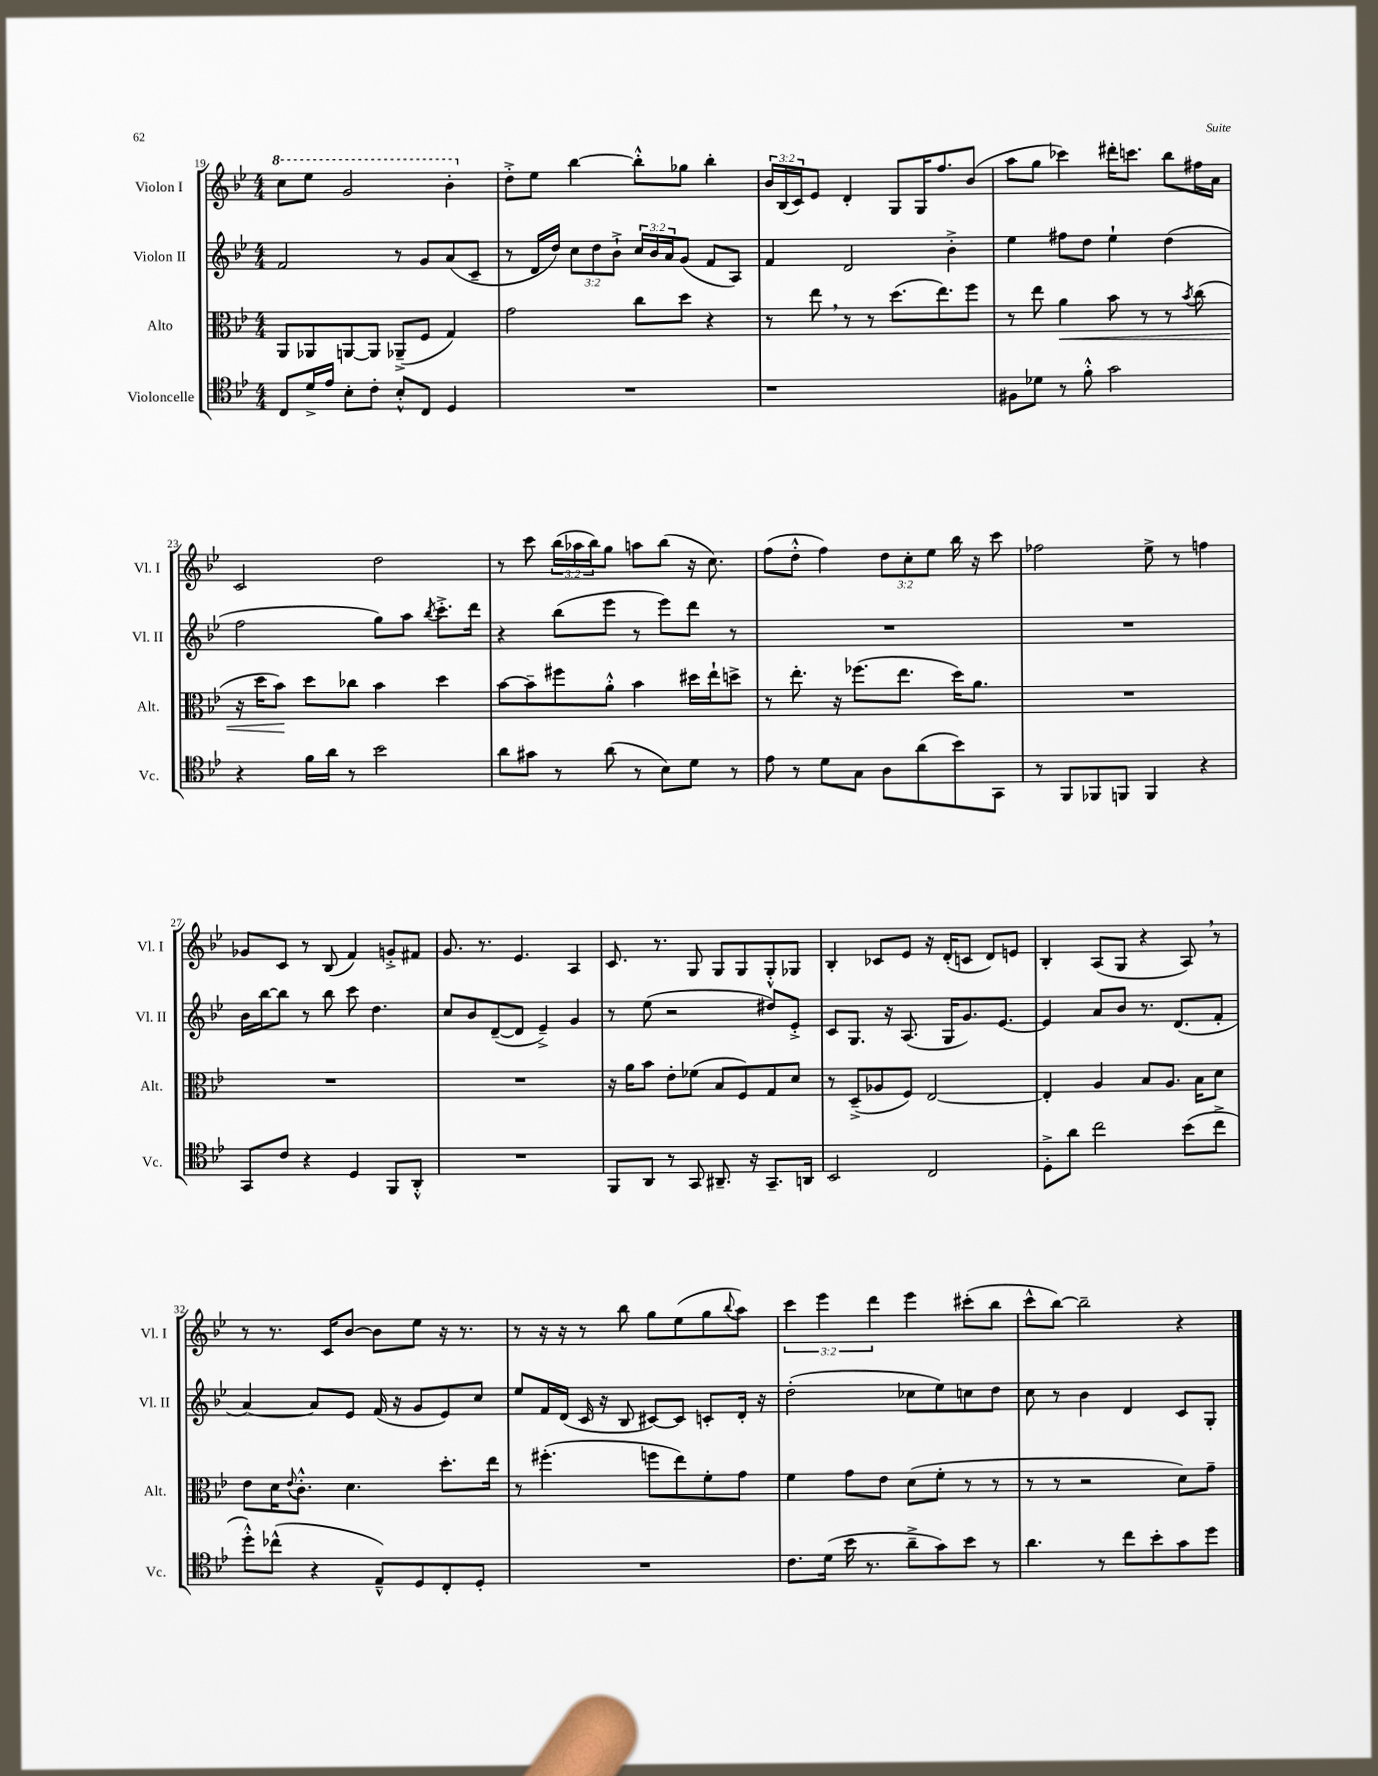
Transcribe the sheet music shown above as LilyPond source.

<<
\new StaffGroup <<
\new Staff = "s0" \with { instrumentName = "Violon I" shortInstrumentName = "Vl. I" } {
    \clef treble \key bes \major \numericTimeSignature \time 4/4 \override Staff.TupletNumber.text = #tuplet-number::calc-fraction-text
    \ottava #1 c'''8 ees'''8 g''2 bes''4-. \ottava #0 |
    d''8-.-> ees''8 bes''4~ bes''8-.-^ ges''8 bes''4-. |
    \tuplet 3/2 { bes'16 bes16( c'16) } ees'8 d'4-. g8 g16 f''8. bes'8( |
    a''8 g''8 ces'''4) dis'''16-. c'''8. bes''8 fis''16 a'16 |
    c'2 d''2 |
    r8 c'''8 \tuplet 3/2 { bes''16( aes''16 bes''16) } g''8 a''8 bes''8( r16 c''8.) |
    f''8( d''8-.-^ f''4) \tuplet 3/2 { d''8 c''8-. ees''8 } bes''16 r16 c'''8 |
    fes''2 ees''8-> r8 f''4 |
    ges'8 c'8 r8 bes8( f'4) g'8-.-> fis'8 |
    g'8. r8. ees'4. a4 |
    c'8. r8. g8 g8 g8 g8-.-^ ges8 |
    bes4-. ces'8 ees'8 r16 d'16-.( c'8 d'8) e'8 |
    bes4-. a8( g8 r4 a8) \breathe r8 |
    r8 r8. c'16 bes'8~ bes'8 ees''8 r16 r8. |
    r8 r16 r16 r8 bes''8 g''8 ees''8( g''8 \appoggiatura { bes''8 } a''8) |
    \tuplet 3/2 { c'''4 ees'''4 d'''4 } ees'''4 cis'''8-.( bes''8 |
    c'''8-^ bes''8~) bes''2-- r4 \bar "|." |
}
\new Staff = "s1" \with { instrumentName = "Violon II" shortInstrumentName = "Vl. II" } {
    \clef treble \key bes \major \numericTimeSignature \time 4/4 \override Staff.TupletNumber.text = #tuplet-number::calc-fraction-text
    f'2 r8 g'8 a'8( c'8-- |
    r8 d'16 d''16) \tuplet 3/2 { c''8 d''8 bes'8-!-> } \tuplet 3/2 { c''16 bes'16 a'16 } g'8( f'8 a8) |
    f'4 d'2 bes'4-.-> |
    ees''4 fis''8 d''8 ees''4-! d''4( |
    f''2 g''8) a''8 \acciaccatura { bes''8 } c'''8.-.-> d'''16 |
    r4 bes''8( ees'''8 r8 ees'''8) d'''8 r8 |
    R1 |
    R1 |
    bes'16 bes''16~ bes''8 r8 bes''8 c'''8 d''4. |
    c''8 bes'8 d'8~--( d'8 ees'4--->) g'4 |
    r8 ees''8( r2 dis''8) ees'8-.-> |
    c'8 g8. r16 a8.( g16 g'8.) ees'8.~ |
    ees'4 a'8 bes'8 r8. d'8.( f'8-. |
    a'4~) a'8 ees'8 f'16( r16 g'8 ees'8) c''8 |
    ees''8 f'16 d'16( c'16 r16 bes8 cis'8~) cis'8 c'8-. d'16-. r16 |
    d''2-.( ces''8 ees''8) c''8 d''8 |
    c''8 r8 bes'4 d'4 c'8 g8-. \bar "|." |
}
\new Staff = "s2" \with { instrumentName = "Alto" shortInstrumentName = "Alt." } {
    \clef alto \key bes \major \numericTimeSignature \time 4/4
    a,8 aes,8 a,8~ a,8 aes,8--->( f8 g4) |
    g'2 c''8 d''8 r4 |
    r8 ees''8 \breathe r8 r8 d''8.( ees''8.) f''8 |
    r8 ees''8 a'4\< bes'8 r8 r8 \acciaccatura { bes'8 } c''8( |
    r16 d''16 bes'8\!) d''8 ces''8 bes'4 d''4 |
    bes'8~ bes'8-- fis''8 a'8-.-^ bes'4 dis''16 ees''16-! d''8-> |
    r8 ees''8.-. r16 fes''8.( ees''8. d''16) a'8. |
    R1 |
    R1 |
    R1 |
    r16 a'16 bes'8 ees'8-. fes'8( bes8 f8) g8 d'8 |
    r8 d8--->( aes8 f8) ees2~ |
    ees4-. a4 bes8 a8. bes16 d'8 |
    ees'8 d'16 \appoggiatura { ees'8 } c'8.-.-^ d'4. d''8.-. ees''16 |
    r8 fis''4.-.( f''8 ees''8) f'8-. g'8 |
    f'4 g'8 ees'8 d'8( f'8-. r8 r8 |
    r8 r8 r2 d'8) g'8-- \bar "|." |
}
\new Staff = "s3" \with { instrumentName = "Violoncelle" shortInstrumentName = "Vc." } {
    \clef tenor \key bes \major \numericTimeSignature \time 4/4
    c8 d'16-> ees'16 bes8-. c'8-. bes8-.-^ c8 d4 |
    R1 |
    r1 |
    fis8 des'8 r8 f'8-.-^ g'2 |
    r4 f'16 a'16 r8 bes'2 |
    a'8 gis'8 r8 a'8( r8 bes8) d'8 r8 |
    ees'8 r8 d'8 g8 a8 a'8( bes'8) g,8 |
    r8 f,8 fes,8 f,8 f,4 r4 |
    g,8 c'8 r4 d4 f,8 a,8-.-^ |
    R1 |
    f,8 a,8 r8 g,8 ais,8.-- r16 g,8.-- a,16 |
    bes,2 c2 |
    d8-.-> a'8 c''2 bes'8( c''8-> |
    d''8-.-^) ces''8-^( r4 ees8---^) d8 c8-. d8-. |
    R1 |
    c'8. d'16( bes'16 r8. a'8---> g'8) bes'8 r8 |
    a'4. r8 c''8 bes'8-. g'8 d''8 \bar "|." |
}
>>
>>
\layout { \context { \Score currentBarNumber = #19 } }
